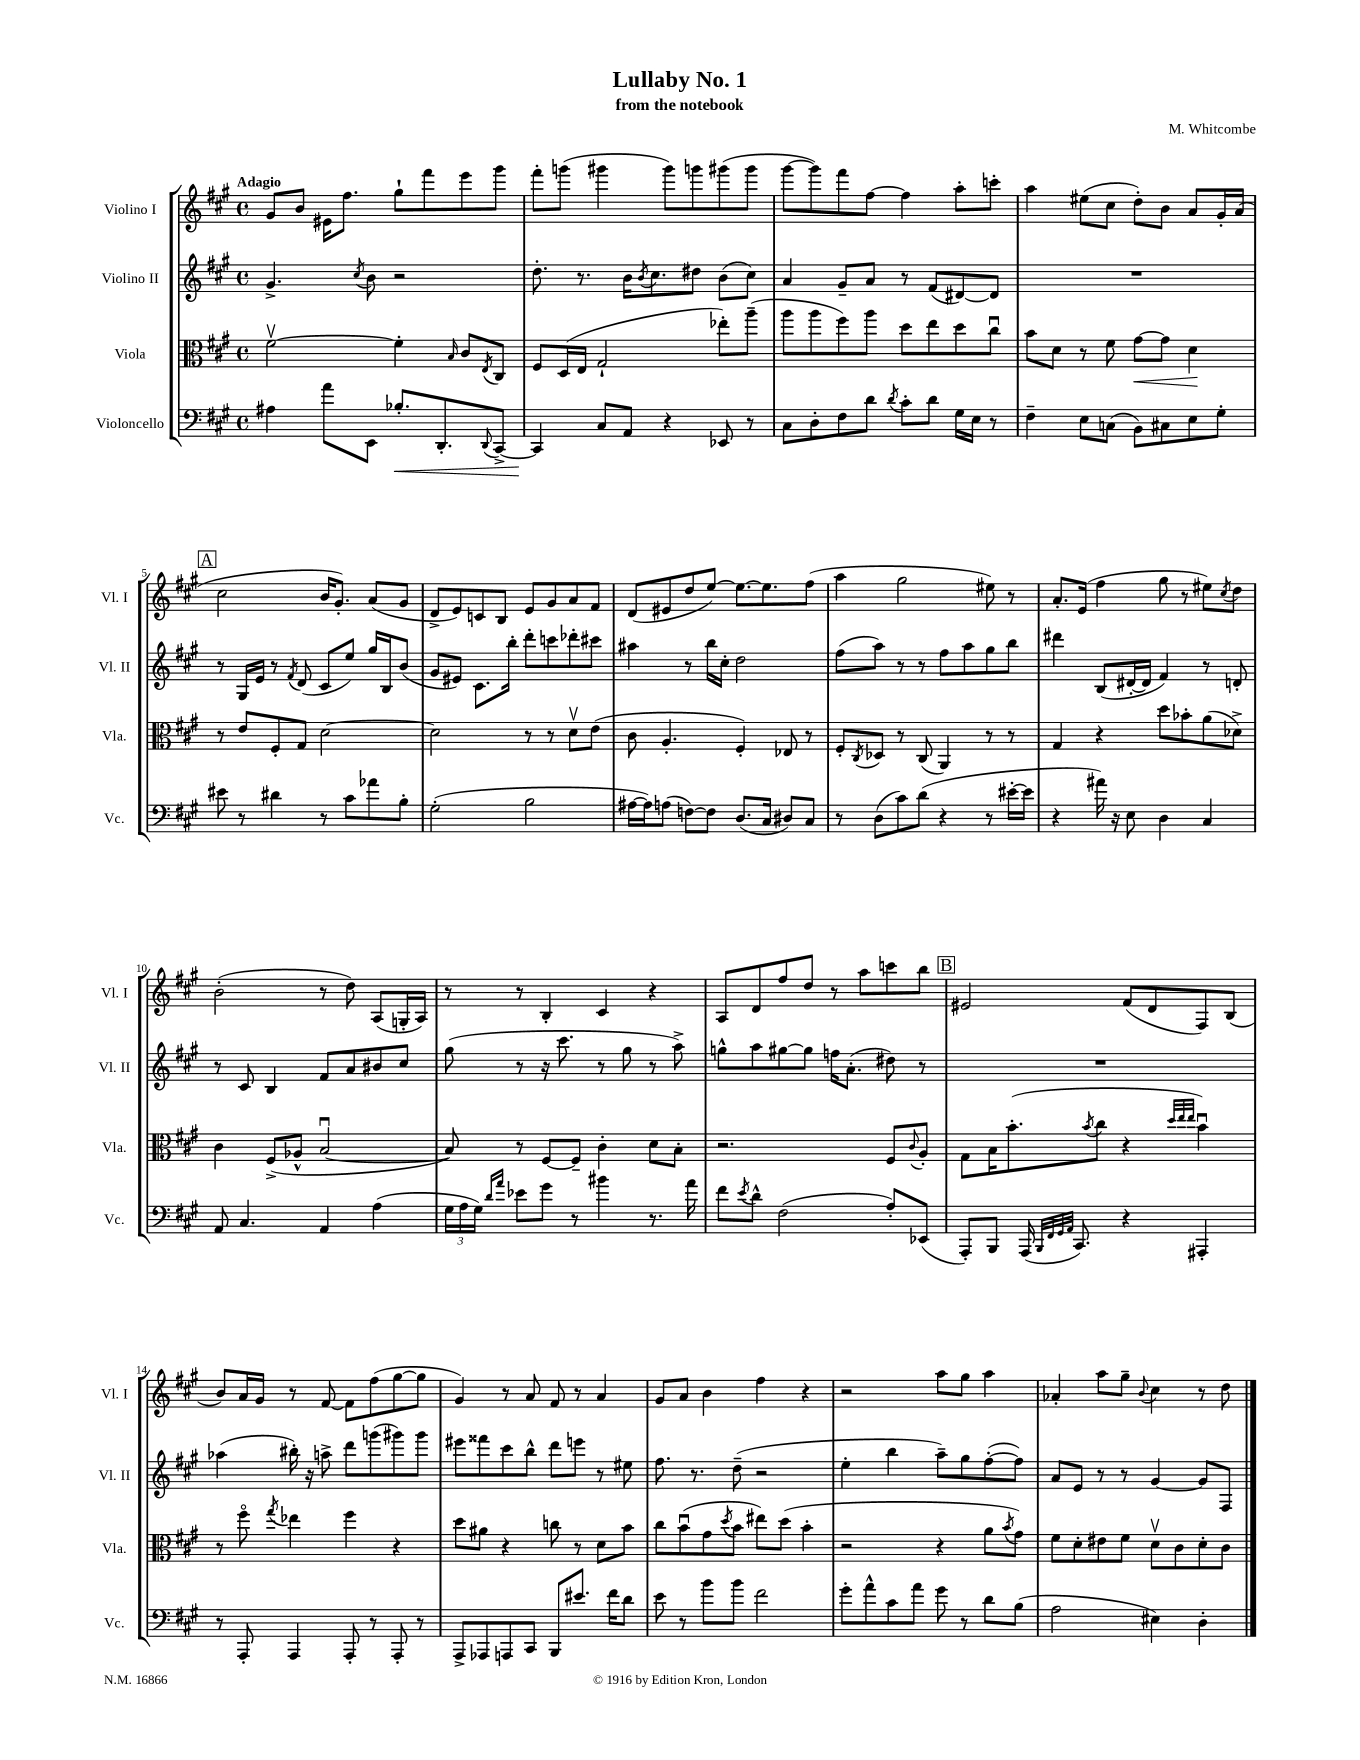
\header { title = "Lullaby No. 1" composer = "M. Whitcombe" subtitle = "from the notebook" }
<<
\new StaffGroup <<
\new Staff = "s0" \with { instrumentName = "Violino I" shortInstrumentName = "Vl. I" } {
    \clef treble \key a \major \defaultTimeSignature \time 4/4 \tempo "Adagio"
    gis'8 b'8 eis'16 fis''8. gis''8-! fis'''8 e'''8 gis'''8 |
    fis'''8-. g'''8( gis'''4 gis'''8) g'''8 gis'''8( gis'''8 |
    gis'''8~ gis'''8) fis'''8 fis''8~ fis''4 a''8-. c'''8-. |
    a''4 eis''8( cis''8 d''8-.) b'8 a'8 gis'16-. a'16( |
    \mark \markup { \box "A" } cis''2 b'16 gis'8.-.) a'8( gis'8 |
    d'8-> e'8) c'8 b8 e'8 gis'8 a'8 fis'8 |
    d'8( eis'8 d''8 e''8~) e''8.~ e''8. fis''8( |
    a''4 gis''2 eis''8) r8 |
    a'8.-. e'16( fis''4 gis''8 r8 eis''8) \acciaccatura { cis''8 } d''8 |
    b'2-.( r8 d''8) a8( g16-. a16) |
    r8 r8 b4-. cis'4 r4 |
    a8 d'8 fis''8 d''8 r8 a''8 c'''8 b''8 |
    \mark \markup { \box "B" } eis'2 fis'8( d'8 fis8) b8( |
    b'8) a'16 gis'16 r8 fis'8~ fis'8 fis''8( gis''8~ gis''8 |
    gis'4) r8 a'8 fis'8 r8 a'4 |
    gis'8 a'8 b'4 fis''4 r4 |
    r2 a''8 gis''8 a''4 |
    aes'4-. a''8 gis''8-- \appoggiatura { b'8 } cis''4 r8 d''8 \bar "|." |
}
\new Staff = "s1" \with { instrumentName = "Violino II" shortInstrumentName = "Vl. II" } {
    \clef treble \key a \major \defaultTimeSignature \time 4/4
    gis'4.-> \acciaccatura { cis''8 } b'8 r2 |
    d''8.-. r8. b'16 \acciaccatura { b'8 } cis''8. dis''8 b'8( cis''8) |
    a'4 gis'8-- a'8 r8 fis'8( dis'8~) dis'8 |
    R1 |
    \mark \markup { \box "A" } r8 gis16 e'16 r8 \acciaccatura { fis'8 } d'8( cis'8 e''8) gis''16 b16 b'8( |
    gis'8 eis'8) cis'8. b''16-. d'''8-. c'''8 des'''8-. cis'''8 |
    ais''4 r8 b''16 cis''16-. d''2 |
    fis''8( a''8) r8 r8 fis''8 a''8 gis''8 b''8 |
    dis'''4 b8( dis'16~-. dis'16 fis'4) r8 d'8-. |
    r8 cis'8 b4 fis'8 a'8 bis'8 cis''8 |
    gis''8( r8 r16 cis'''8. r8 gis''8 r8 a''8->) |
    g''8-^ a''8 gis''8~ gis''8 f''16 a'8.-.( dis''8) r8 |
    \mark \markup { \box "B" } R1 |
    aes''4( bis''16-.) r16 a''8-> d'''8 g'''8( gis'''8) gis'''8 |
    eis'''8 fisis'''8 cis'''8 b''8-^ d'''8 e'''8 r8 eis''8 |
    fis''8. r8. d''8--( r2 |
    e''4-. b''4 a''8--) gis''8 fis''8~-.( fis''8) |
    a'8 e'8 r8 r8 gis'4~ gis'8 fis8 \bar "|." |
}
\new Staff = "s2" \with { instrumentName = "Viola" shortInstrumentName = "Vla." } {
    \clef alto \key a \major \defaultTimeSignature \time 4/4
    fis'2~\upbow fis'4-. \grace { b16 } cis'8 \acciaccatura { e8 } cis8 |
    fis8 d16( e16 gis2-! ees''8-.) a''8--( |
    a''8 a''8 fis''8) a''8 d''8 e''8 d''8 cis''8\downbow |
    b'8 d'8 r8 fis'8 gis'8~\< gis'8 d'4\! |
    \mark \markup { \box "A" } r8 e'8 fis8-. gis8 d'2~ |
    d'2 r8 r8 d'8\upbow e'8( |
    cis'8 a4.-. fis4-.) ees8 r8 |
    fis8-. \acciaccatura { cis8 } des8 r8 cis8( a,4) r8 r8 |
    gis4 r4 d''8 bes'8-. a'8( des'8->) |
    cis'4 fis8->( aes8-^ b2~\downbow |
    b8) r8 fis8~ fis8-- cis'4-. d'8 b8-. |
    r2. fis8 \appoggiatura { cis'8 } a8-. |
    \mark \markup { \box "B" } gis8 b16 b'8.-.( \acciaccatura { b'8 } cis''8 r4 \grace { d''32 e''32 e''32 } b'4\downbow) |
    r8 fis''8\flageolet \acciaccatura { gis''8 } ees''4 fis''4 r4 |
    d''8 ais'8 r4 c''8 r8 d'8 b'8 |
    cis''8 b'8\downbow( gis'8 \acciaccatura { d''8 } b'8 eis''8) d''8( b'4-. |
    r2 r4 a'8 \acciaccatura { b'8 } gis'8) |
    fis'8 d'8-. eis'8 fis'8 d'8\upbow cis'8 d'8-. cis'8 \bar "|." |
}
\new Staff = "s3" \with { instrumentName = "Violoncello" shortInstrumentName = "Vc." } {
    \clef bass \key a \major \defaultTimeSignature \time 4/4
    ais4 a'8 e,8 bes8.-.\< d,8.-. \appoggiatura { d,8 } cis,8~-> |
    cis,4\! cis8 a,8 r4 ees,8 r8 |
    cis8 d8-. fis8 d'8 \acciaccatura { d'8 } cis'8-. d'8 gis16 e16 r8 |
    fis4-- e8 c8( b,8) cis8 e8 gis8-. |
    \mark \markup { \box "A" } eis'8 r8 dis'4 r8 cis'8 aes'8 b8-. |
    gis2-.( b2 |
    ais16~ ais16) a8( f8~) f8 d8.( cis16 dis8) cis8 |
    r8 d8( cis'8) d'8( r4 r8 eis'16~-. eis'16 |
    r4 ais'16) r16 e8 d4 cis4 |
    a,8 cis4. a,4 a4( |
    \tuplet 3/2 { gis16 a16 gis16) } \grace { d'16 a'16 } ees'8 gis'8 r8 bis'4 r8. a'16 |
    fis'8 \acciaccatura { e'8 } d'8-^ fis2( a8-.) ees,8( |
    \mark \markup { \box "B" } a,,8-.) b,,8 a,,16( \grace { b,,32 fis,32 gis,32 a,32 } cis,8.) r4 ais,,4-. |
    r8 a,,8-. a,,4 a,,8-. r8 a,,8-. r8 |
    a,,8-> aes,,8 a,,8 cis,8 b,,8 eis'8. fis'16 d'8 |
    e'8 r8 b'8 b'8 fis'2 |
    gis'8-. a'8-^ cis'8 a'8 gis'8 r8 d'8 b8( |
    a2 eis4) d4-. \bar "|." |
}
>>
>>
